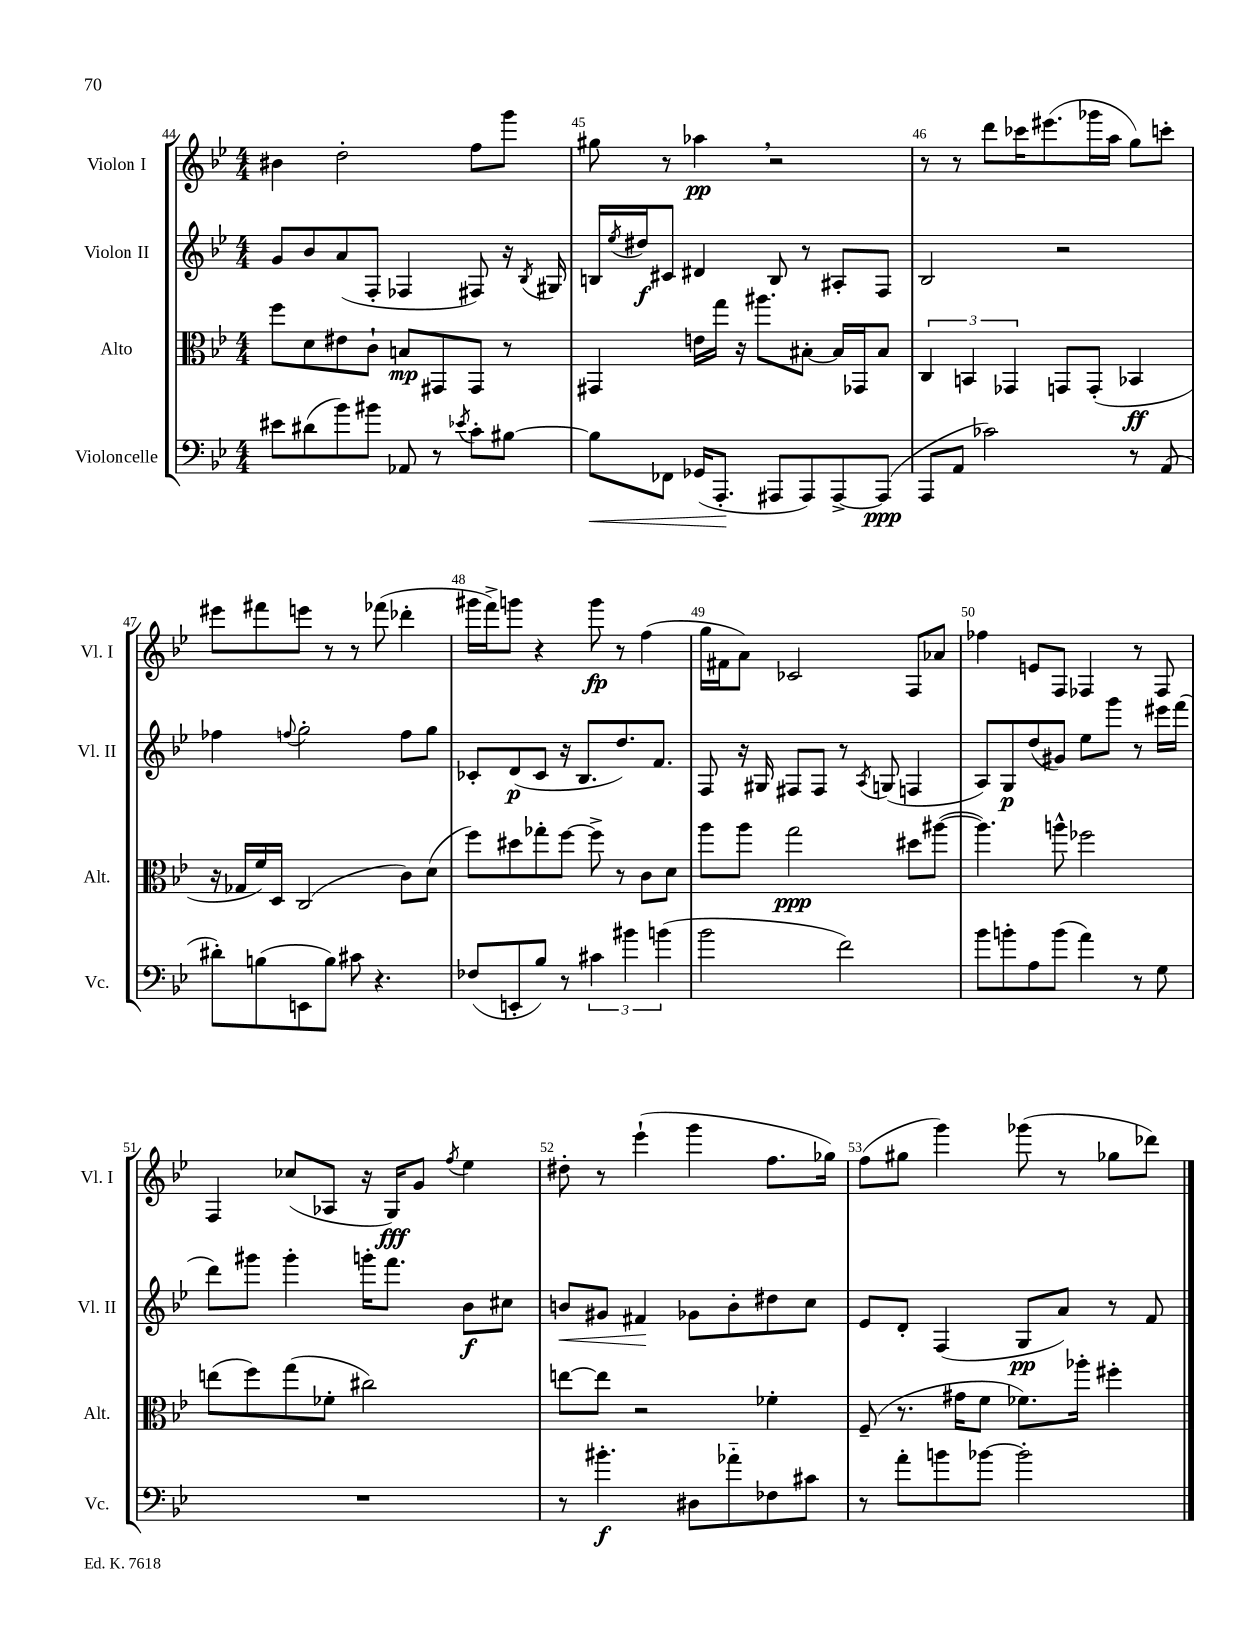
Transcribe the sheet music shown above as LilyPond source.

<<
\new StaffGroup <<
\new Staff = "s0" \with { instrumentName = "Violon I" shortInstrumentName = "Vl. I" } {
    \clef treble \key bes \major \numericTimeSignature \time 4/4
    bis'4 d''2-. f''8 g'''8 |
    gis''8 r8 aes''4\pp \breathe r2 |
    r8 r8 d'''8 ces'''16 eis'''8.( ges'''16 a''16 g''8) c'''8-. |
    eis'''8 fis'''8 e'''8 r8 r8 fes'''8( des'''4-. |
    gis'''16 f'''16->) g'''8 r4 g'''8\fp r8 f''4( |
    g''16 fis'16 a'8) ces'2 f8 aes'8 |
    fes''4 e'8 f8 fes4 r8 fes8 |
    f4 ces''8( aes8 r16 g16\fff) g'8 \acciaccatura { f''8 } ees''4 |
    dis''8-. r8 ees'''4-!( g'''4 f''8. ges''16) |
    f''8( gis''8 g'''4) ges'''8( r8 ges''8 des'''8) \bar "|." |
}
\new Staff = "s1" \with { instrumentName = "Violon II" shortInstrumentName = "Vl. II" } {
    \clef treble \key bes \major \numericTimeSignature \time 4/4
    g'8 bes'8 a'8( f8-. fes4 fis8) r16 \acciaccatura { bes8 } gis16 |
    b16 \acciaccatura { ees''8 } dis''16\f cis'8 dis'4 b8 r8 ais8-. f8 |
    bes2 r2 |
    fes''4 \appoggiatura { f''8 } g''2-. f''8 g''8 |
    ces'8-. d'8\p( ces'8 r16 bes8. d''8.) f'8. |
    f8 r16 gis16 fis8 fis8 r8 \acciaccatura { a8 } g8( f4 |
    a8) g8\p d''8( gis'8) ees''8 g'''8 r8 eis'''16 f'''16( |
    d'''8) gis'''8 gis'''4-. g'''16-. f'''8. bes'8\f cis''8 |
    b'8\< gis'8 fis'4\! ges'8 b'8-. dis''8 c''8 |
    ees'8 d'8-. f4( g8\pp a'8) r8 f'8 \bar "|." |
}
\new Staff = "s2" \with { instrumentName = "Alto" shortInstrumentName = "Alt." } {
    \clef alto \key bes \major \numericTimeSignature \time 4/4
    f''8 d'8 eis'8 c'8-! b8\mp gis,8 gis,8 r8 |
    gis,4 e'16 g''16 r16 ais''8. bis8~-. bis16 ges,16 bis8 |
    \tuplet 3/2 { c4 b,4 ges,4 } g,8 g,8-.( bes,4\ff |
    r16 ges16 f'16) d16 c2( c'8) d'8( |
    f''8) dis''8 ges''8-. f''8~ f''8-> r8 c'8 d'8 |
    a''8 a''8 g''2\ppp dis''8 ais''8~( |
    ais''4.) a''8-^ fes''2 |
    e''8( f''8) g''8( fes'8-. cis''2) |
    e''8~ e''8 r2 fes'4-. |
    f8--( r8. gis'16 f'8 fes'8.) aes''16-. fis''4-. \bar "|." |
}
\new Staff = "s3" \with { instrumentName = "Violoncelle" shortInstrumentName = "Vc." } {
    \clef bass \key bes \major \numericTimeSignature \time 4/4
    eis'8 dis'8( bes'8) bis'8 aes,8 r8 \acciaccatura { ees'8 } c'8-. bis8~ |
    bis8\< fes,8 ges,16( a,,8.-.\! ais,,8 ais,,8) ais,,8~-> ais,,8\ppp( |
    a,,8 a,8 ces'2) r8 a,8( |
    dis'8-.) b8( e,8 b8) cis'8 r4. |
    fes8( e,8-. bes8) r8 \tuplet 3/2 { cis'4 bis'4 b'4( } |
    bes'2 f'2) |
    bes'8 b'8-. a8 b'8( a'4) r8 g8 |
    R1 |
    r8 bis'4.-.\f dis8 aes'8-_ fes8 cis'8 |
    r8 a'8-. b'8 bes'8~ bes'2-. \bar "|." |
}
>>
>>
\layout { \context { \Score currentBarNumber = #44 \override BarNumber.break-visibility = ##(#f #t #t) barNumberVisibility = #all-bar-numbers-visible } }
